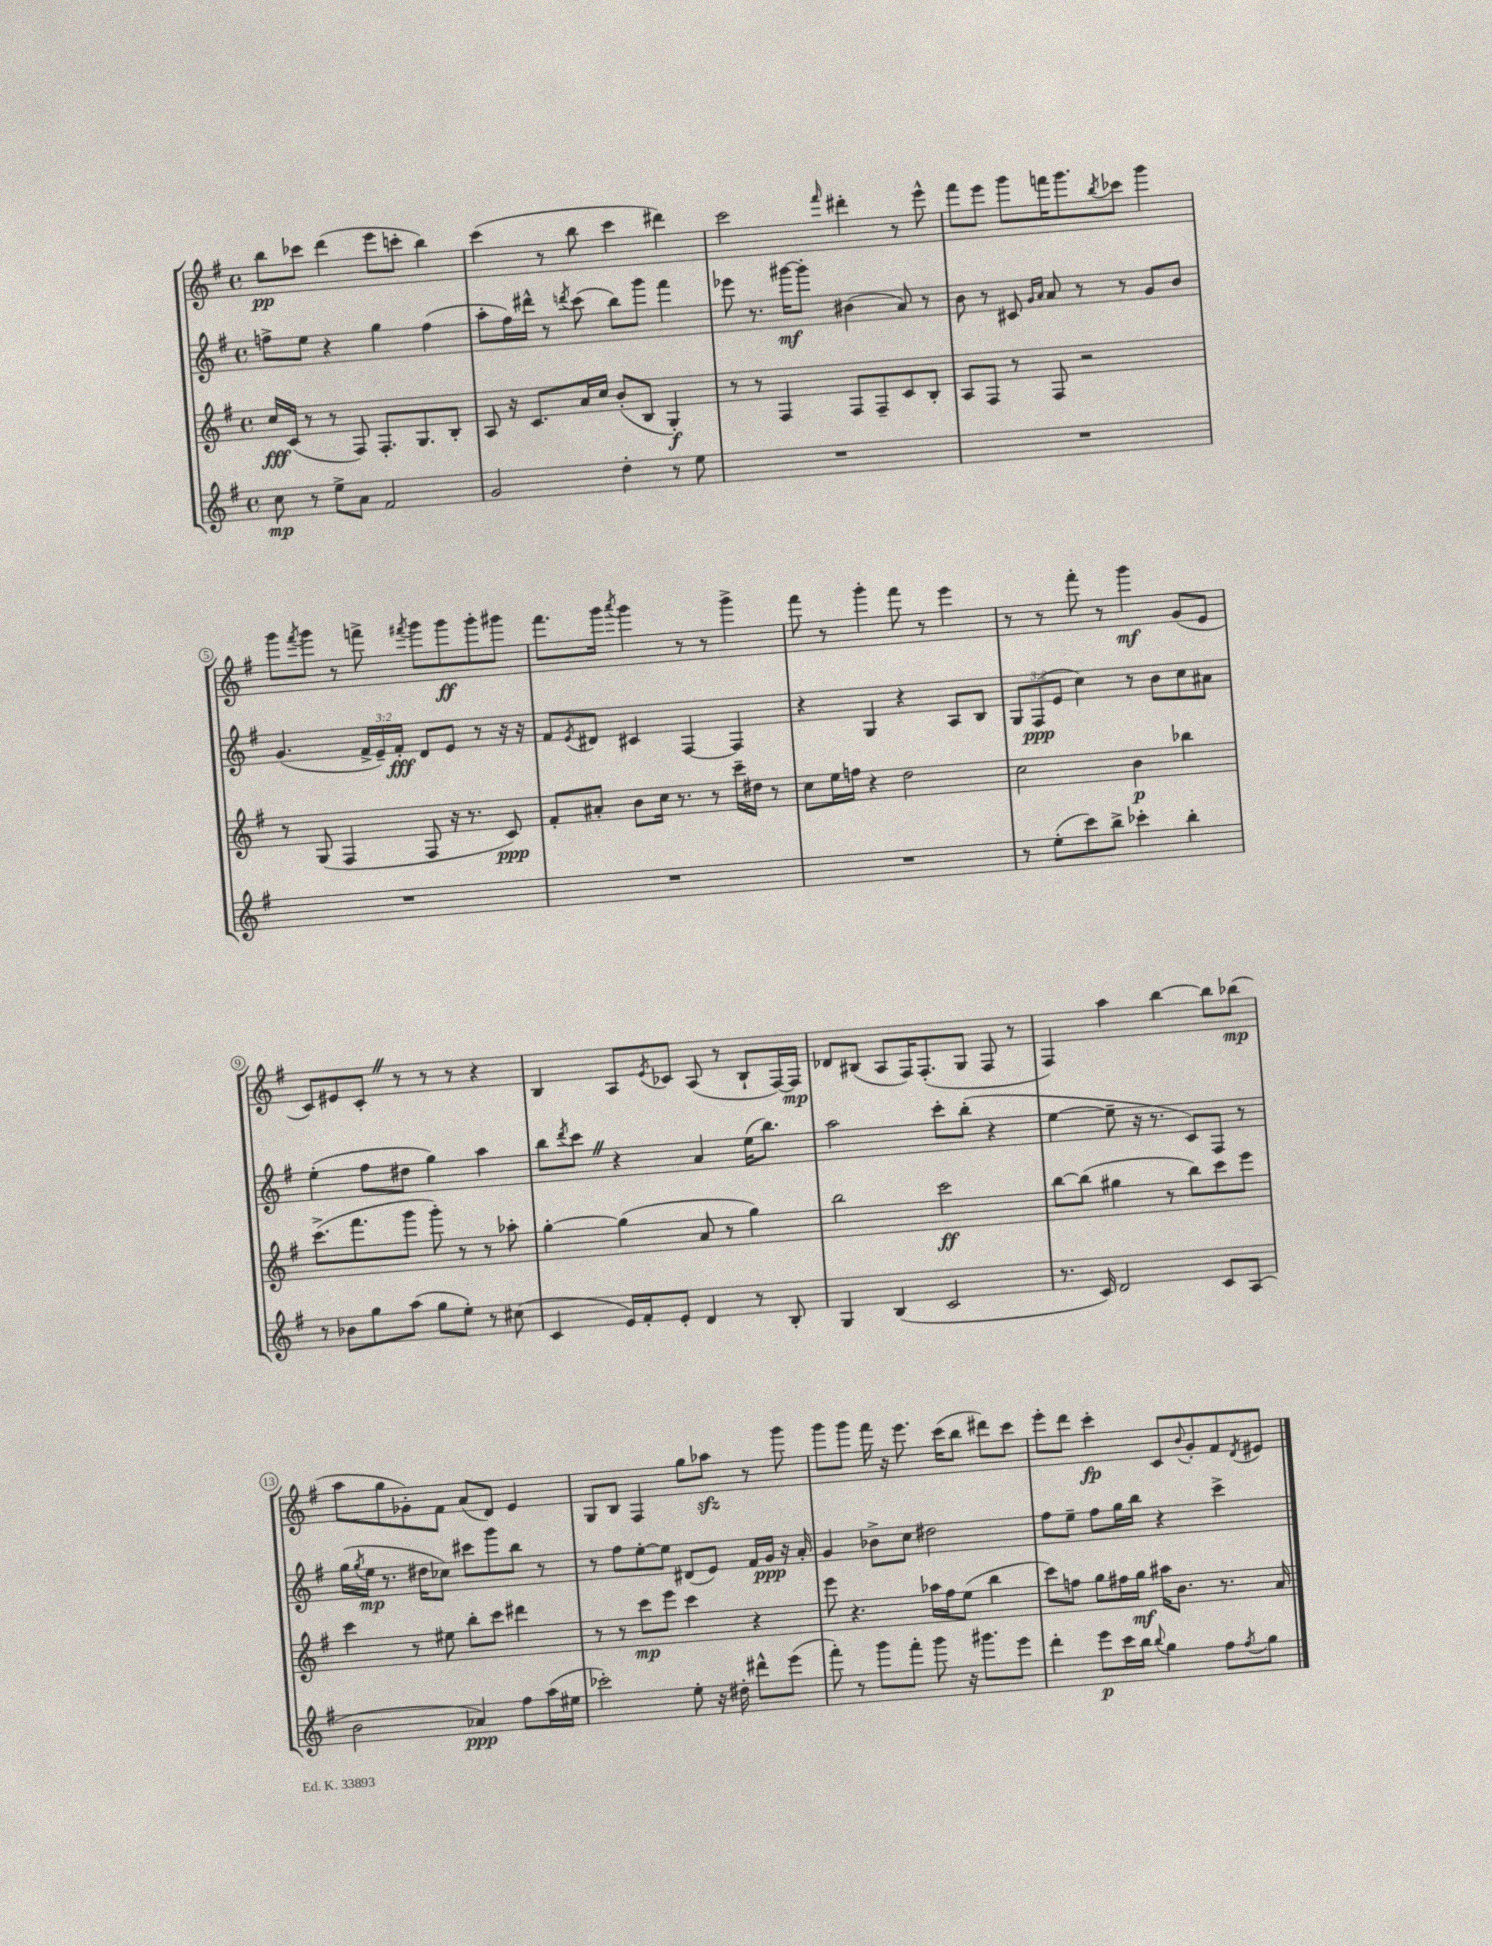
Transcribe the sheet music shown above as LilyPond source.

<<
\new StaffGroup <<
\new Staff = "s0" {
    \clef treble \key g \major \defaultTimeSignature \time 4/4
    b''8\pp ces'''8 d'''4( e'''8 c'''8-. b''4) |
    c'''4( r8 b''8 c'''4 dis'''4) |
    c'''2 \grace { fis'''16 } dis'''4-. r8 e'''8-^ |
    fis'''8 e'''8 g'''8 f'''16 g'''8. \acciaccatura { b''8 } ces'''8 g'''4 |
    g'''8 \acciaccatura { fis'''8 } g'''8 r8 f'''8-> \acciaccatura { fis'''8 } g'''8 g'''8\ff g'''8-. gis'''8 |
    fis'''8. g'''16 \acciaccatura { a'''8 } g'''4 r8 r8 g'''4-> |
    fis'''8 r8 g'''4-. fis'''8 r8 e'''4 |
    r8 r8 fis'''8-. r8 g'''4\mf g'8( e'8 |
    c'8) eis'8 c'8-. \once \override BreathingSign.text = \markup { \musicglyph "scripts.caesura.straight" } \breathe r8 r8 r8 r4 |
    b4 a8 \acciaccatura { e'8 } ces'8 a8( r8 b8-! fis16~) fis16\mp |
    des'8 bis8( a8 fis16) fis8.-.( g8 fis8 r8 |
    fis4) a''4 b''4~ b''8 bes''8\mp( |
    a''8 g''8 ges'8-.) fis'8 a'8( d'8) e'4 |
    g8 b8 fis4 g''8 aes''8\sfz r8 g'''8 |
    g'''8 g'''8 fis'''16 r16 e'''8. c'''16( b''8 dis'''8) c'''8 |
    e'''8-. d'''8 c'''4-.\fp c'8 \appoggiatura { b'8 } g'8-. fis'8 \acciaccatura { d'8 } eis'8 \bar "|." |
}
\new Staff = "s1" {
    \clef treble \key g \major \defaultTimeSignature \time 4/4 \override Staff.TupletNumber.text = #tuplet-number::calc-fraction-text
    f''8-> e''8 r4 g''4 f''4( |
    a''8-. fis''16) dis'''16-^ r8 \acciaccatura { d'''8 } c'''8( b''8) g'''8 fis'''4 |
    ees'''8 r8. gis'''16~\mf gis'''8-. bis'4( a'8) r8 |
    b'8 r8 cis'8 \grace { g'16 a'16 } a'8 r8 r8 g'8 b'8 |
    g'4.( \tuplet 3/2 { fis'16-> e'16--) fis'16-.\fff } d'8 e'8 r8 r16 r16 |
    fis'8 \acciaccatura { e'8 } dis'8 cis'4 fis4~ fis4 |
    r4 g4 r4 a8 b8 |
    \tuplet 3/2 { g8 fis8\ppp( e'8 } c''4) r8 b'8 c''8 ais'8 |
    e''4-.( fis''8 dis''8 g''4) a''4 |
    b''8 \acciaccatura { d'''8 } c'''8 \once \override BreathingSign.text = \markup { \musicglyph "scripts.caesura.straight" } \breathe r4 a'4 e''16( b''8.) |
    a''2 c'''8-. b''8-.( r4 |
    e''4~ e''8-- r16 r8. c'8) fis8 r8 |
    g''16( \acciaccatura { g''8 } e''16\mp r8. dis''16 ces''8) cis'''8 g'''8 b''8 r8 |
    r8 fis''8 e''8~-. e''8 dis'8( e'8) fis'16 g'16\ppp r16 a'16-. |
    g'4 bes'8-> c''8 dis''2 |
    fis''8 e''8-- fis''8 g''16 b''16 r4 c'''4-> \bar "|." |
}
\new Staff = "s2" {
    \clef treble \key g \major \defaultTimeSignature \time 4/4
    c''16\fff c'16( r8 r8 fis8) fis8.-. g8. b8-. |
    a8 r16 c'8. a'16 c''16 b'8-.( b8 g4-.\f) |
    r8 r8 fis4 fis8 fis8-- c'8 b8-. |
    a8 fis8 r8 fis8 r2 |
    r8 g8( fis4 fis8 r16 r8. c'8\ppp) |
    fis'8-. ais'8-. b'8 c''16 r8. r8 c'''16-- dis''16 r8 |
    c''8 e''16 f''16 r4 d''2 |
    c''2 b'4\p bes''4 |
    c'''8.->( fis'''8. g'''8 g'''8-.) r8 r8 aes''8-. |
    g''4~-. g''4( a'8 r8 g''4) |
    b''2 c'''2\ff |
    b''8~ b''8( gis''4 r8 b''8) c'''8 e'''8 |
    c'''4 r8 eis''8 b''8-. c'''8 dis'''4 |
    r8 r8 c'''8\mp e'''8 c'''4 r4 |
    e'''8 r4. aes''16 fis''16 e''8( b''4 |
    c'''8) f''8 g''8 fis''16 g''16\mf ais''16 b'8. r8. a'16 \bar "|." |
}
\new Staff = "s3" {
    \clef treble \key g \major \defaultTimeSignature \time 4/4
    c''8\mp r8 e''8-> a'8 fis'2 |
    g'2 d''4-. r8 e''8 |
    R1 |
    R1 |
    R1 |
    R1 |
    R1 |
    r8 e''8-.( c'''8) b''8-> ces'''4-. b''4-. |
    r8 bes'8 g''8 a''8( g''8 e''8-.) r8 cis''8( |
    c'4 e'16) fis'16-. e'8-. d'4 r8 b8-. |
    g4 b4( c'2 |
    r8. c'16) d'2 c'8 a8( |
    b'2 aes'4\ppp) fis''8 a''16( eis''16 |
    ces'''2-.) e''8-. r16 dis''16-. dis'''8-^ e'''8( |
    fis'''8-.) r8 g'''8 fis'''8-. g'''8 r16 gis'''8. e'''8 |
    d'''4-. e'''8\p c'''16 b''16 \appoggiatura { b''8 } g''4 fis''8 \acciaccatura { fis''8 } g''8 \bar "|." |
}
>>
>>
\layout { \context { \Score \override BarNumber.stencil = #(make-stencil-circler 0.1 0.3 ly:text-interface::print) } }
